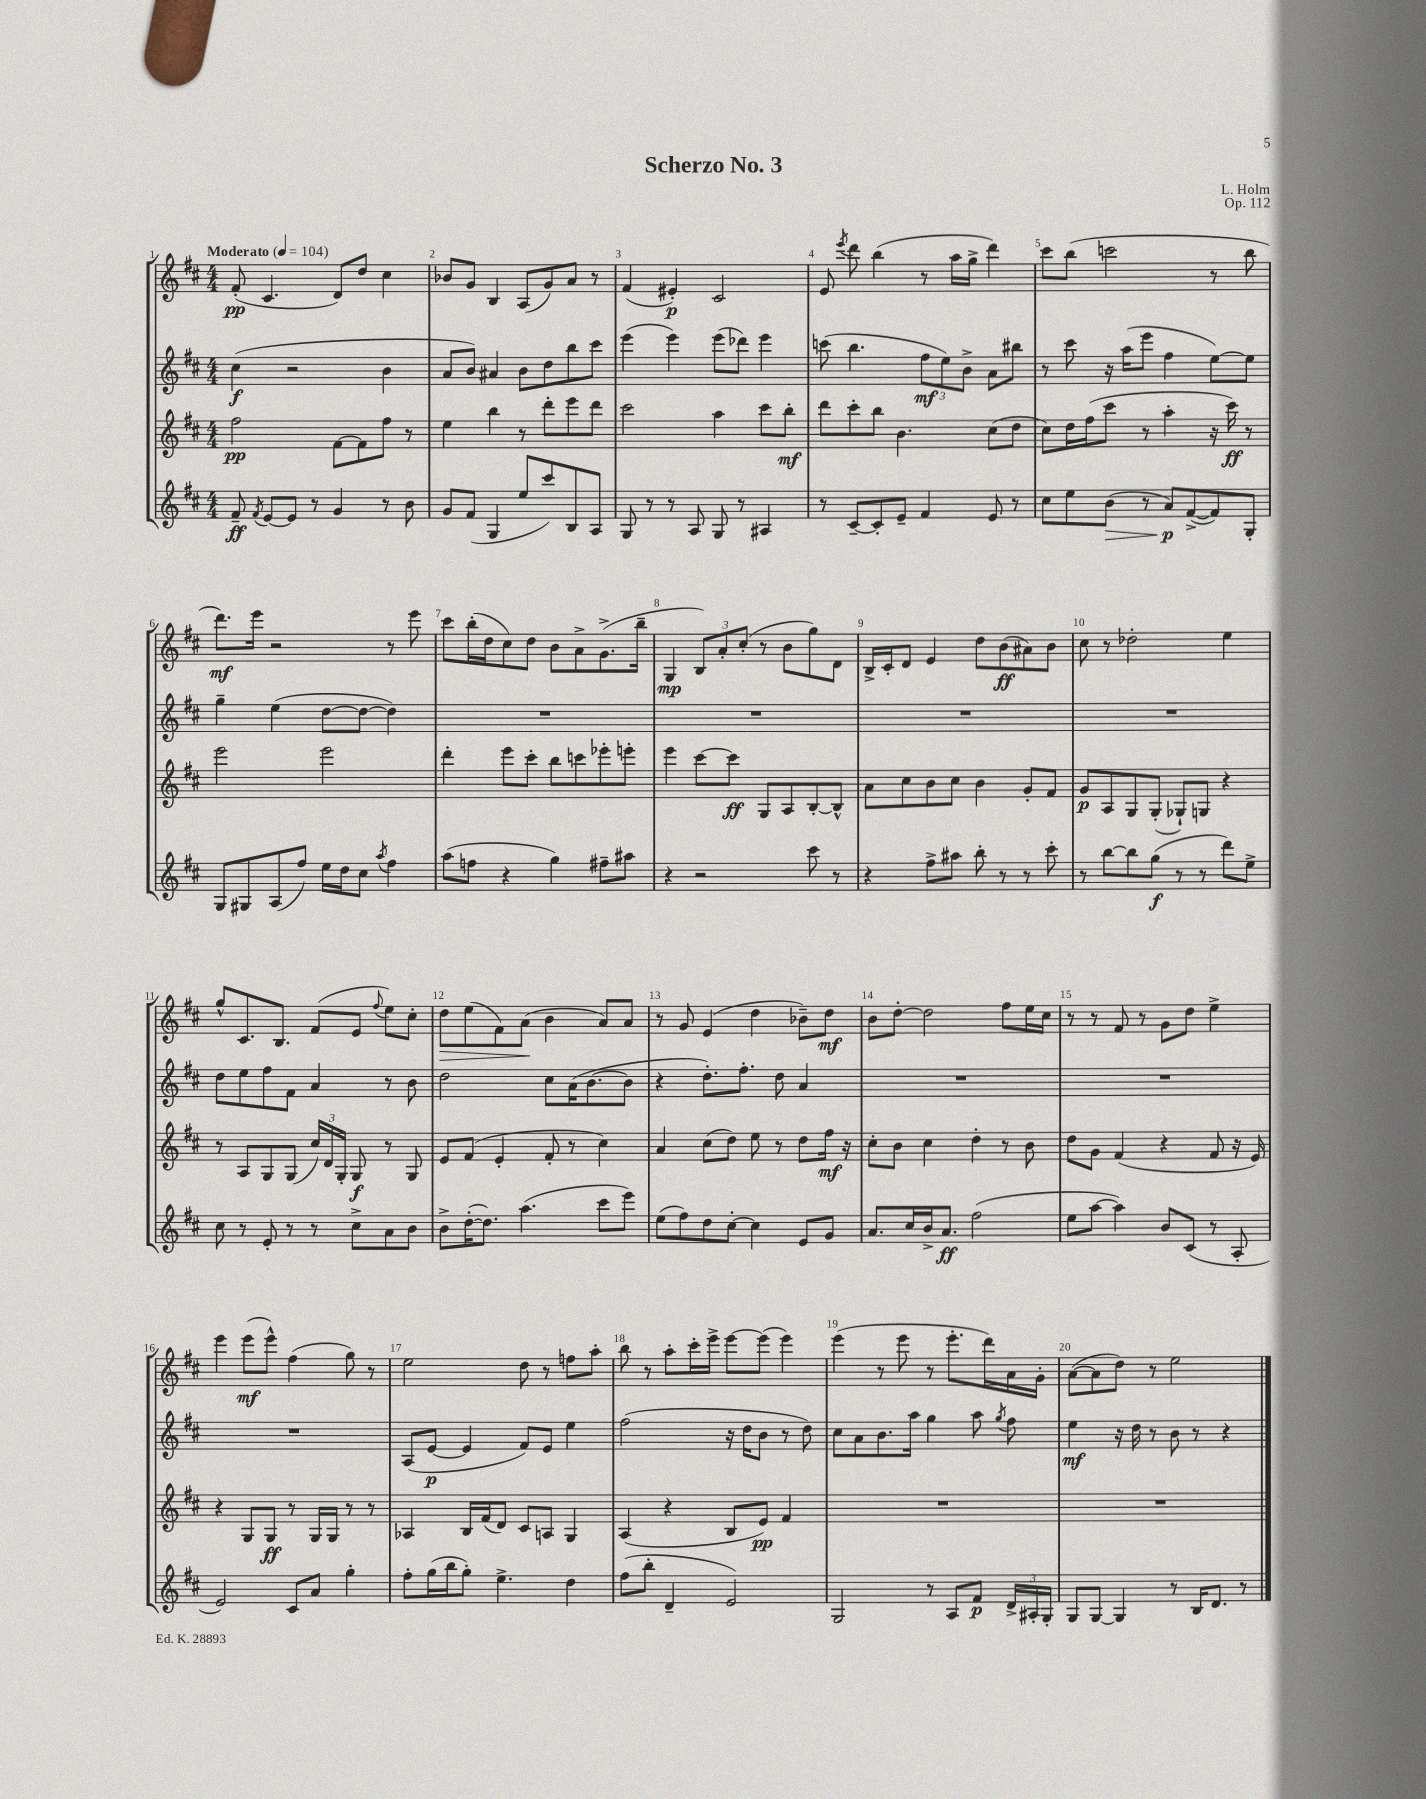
\header { title = "Scherzo No. 3" composer = "L. Holm" opus = "Op. 112" }
<<
\new StaffGroup <<
\new Staff = "s0" {
    \clef treble \key d \major \numericTimeSignature \time 4/4 \tempo "Moderato" 4 = 104
    \autoBeamOff fis'8-.\pp( cis'4. d'8[) d''8] cis''4 |
    bes'8[ g'8] b4 a8[( g'8) a'8] r8 |
    fis'4( eis'4-.\p) cis'2 |
    e'8 \acciaccatura { e'''8 } d'''8 b''4( r8 a''16[ g''16]-> d'''4) |
    cis'''8[ b''8]( c'''2 r8 b''8 |
    d'''8.[\mf) e'''16] r2 r8 e'''8 |
    cis'''8[ b''16-.( d''16 cis''8) d''8] b'8[ a'8-> g'8.->( b''16]-- |
    g4\mp \tuplet 3/2 { b8[) a'8-. cis''8]-.( } r8 b'8[ g''8) d'8] |
    b16[-> cis'16-. d'8] e'4 d''8[ b'8\ff( ais'8) b'8] |
    cis''8 r8 des''2-. e''4 |
    g''8[-^ cis'8. b8.] fis'8[( e'8] \appoggiatura { fis''8 } e''8[) cis''8]-. |
    d''8[\> e''8( fis'8) a'8]\!( b'4 a'8[) a'8] |
    r8 g'8 e'4( d''4 bes'8[--) d''8]\mf |
    b'8[ d''8]~-. d''2 fis''8[ e''16 cis''16] |
    r8 r8 fis'8 r8 g'8[ d''8] e''4-> |
    e'''4 e'''8[\mf( e'''8]-^) fis''4( g''8) r8 |
    e''2 d''8 r8 f''8[ a''8]-. |
    b''8 r8 a''8[-. cis'''16-. e'''16]-> e'''8[~ e'''8]( e'''4) |
    e'''4( r8 e'''8 r8 e'''8.[-. d'''16) a'16 g'16]-. |
    a'8[~( a'8 d''8]) r8 e''2 \bar "|." |
}
\new Staff = "s1" {
    \clef treble \key d \major \numericTimeSignature \time 4/4
    \autoBeamOff cis''4\f( r2 b'4 |
    a'8[ b'8]) ais'4 b'8[ d''8 b''8 cis'''8] |
    e'''4( e'''4) e'''8[( des'''8]) e'''4 |
    c'''8( b''4. \tuplet 3/2 { fis''8[\mf e''8) b'8]-> } a'8[ bis''8] |
    r8 cis'''8 r16 a''16[( e'''8] fis''4 e''8[~) e''8] |
    g''4-- e''4( d''8[~ d''8]~ d''4) |
    R1 |
    R1 |
    R1 |
    R1 |
    d''8[ e''8 fis''8 fis'8] a'4 r8 b'8 |
    d''2 cis''8[ a'16( b'8.~ b'8] |
    r4 d''8.[-.) fis''8.]-. d''8 a'4 |
    R1 |
    R1 |
    R1 |
    a8[( e'8]~\p e'4 fis'8[) e'8] e''4 |
    fis''2( r16 d''16[ b'8] r8 d''8) |
    cis''8[ a'8 b'8. a''16] g''4 a''8 \acciaccatura { g''8 } fis''8 |
    e''4\mf r16 d''16 r8 b'8 r8 r4 \bar "|." |
}
\new Staff = "s2" {
    \clef treble \key d \major \numericTimeSignature \time 4/4
    \autoBeamOff fis''2\pp fis'8[~ fis'8 fis''8] r8 |
    e''4 b''4 r8 d'''8[-. e'''8 d'''8] |
    cis'''2 a''4 cis'''8[ b''8]-.\mf |
    d'''8[ cis'''8-. b''8] b'4. cis''8[( d''8] |
    cis''8[) d''16 fis''16( cis'''8] r8 a''4-. r16 cis'''16\ff) r8 |
    e'''2 e'''2 |
    d'''4-. e'''8[ cis'''8]-. b''8[ c'''8 ees'''8-. e'''8]-. |
    e'''4 cis'''8[~ cis'''8]\ff g8[ a8 b8~-. b8]-^ |
    a'8[ cis''8 b'8 cis''8] b'4 g'8[-. fis'8] |
    g'8[\p a8 g8 g8]-.( ges8[-!) g8] r4 |
    r8 a8[ g8 g8]( \tuplet 3/2 { cis''16[) d'16 g16]-. } g8\f r8 g8 |
    e'8[ fis'8]( e'4-. fis'8-. r8 cis''4) |
    a'4 cis''8[( d''8]) e''8 r8 d''8[ fis''16]\mf r16 |
    cis''8[-. b'8] cis''4 d''4-. r8 b'8 |
    d''8[ g'8] fis'4( r4 fis'8 r16 e'16) |
    r4 g8[ g8]\ff r8 g16[ g16] r8 r8 |
    aes4 b16[ fis'16( d'8]) cis'8[ a8] g4 |
    a4( r4 b8[ e'8]\pp) fis'4 |
    R1 |
    R1 \bar "|." |
}
\new Staff = "s3" {
    \clef treble \key d \major \numericTimeSignature \time 4/4
    \autoBeamOff fis'8--\ff \acciaccatura { fis'8 } e'8[~ e'8] r8 g'4 r8 b'8 |
    g'8[ fis'8]( g4 e''8[ cis'''8) b8 a8] |
    g8 r8 r8 a8 g8 r8 ais4 |
    r8 cis'8[~-- cis'8-. e'8]-- fis'4 e'8 r8 |
    cis''8[ e''8 b'8]\>( r8 a'8[\p\!) fis'8~->( fis'8) g8]-. |
    g8[ gis8 a8( fis''8]) e''16[ d''16 cis''8] \acciaccatura { a''8 } fis''4 |
    a''8[( f''8] r4 g''4) fis''8[-- ais''8] |
    r4 r2 cis'''8 r8 |
    r4 fis''8[-> ais''8] b''8-. r8 r8 cis'''8-. |
    r8 b''8[~ b''8 g''8]\f( r8 r8 d'''8[) e''8]-> |
    cis''8 r8 e'8-. r8 r8 cis''8[-> a'8 b'8] |
    b'8[-> d''16~-.( d''8.]) a''4.( cis'''8[ e'''8]) |
    e''8[( fis''8) d''8 cis''8]~-. cis''4 e'8[ g'8] |
    a'8.[ cis''16 b'16-> a'8.]\ff fis''2( |
    e''8[ a''8]~ a''4) b'8[ cis'8]( r8 a8-. |
    e'2) cis'8[ a'8] g''4-. |
    fis''8[-. g''16( b''16 g''8]-.) e''4.-> d''4 |
    fis''8[( b''8]-. d'4-- e'2) |
    g2 r8 a8[ fis'8]\p \tuplet 3/2 { d'16[-> ais16-. g16]-. } |
    g8[ g8]~ g4 r8 b16[ d'8.] r8 \bar "|." |
}
>>
>>
\layout { \context { \Score \override BarNumber.break-visibility = ##(#f #t #t) barNumberVisibility = #all-bar-numbers-visible } }
